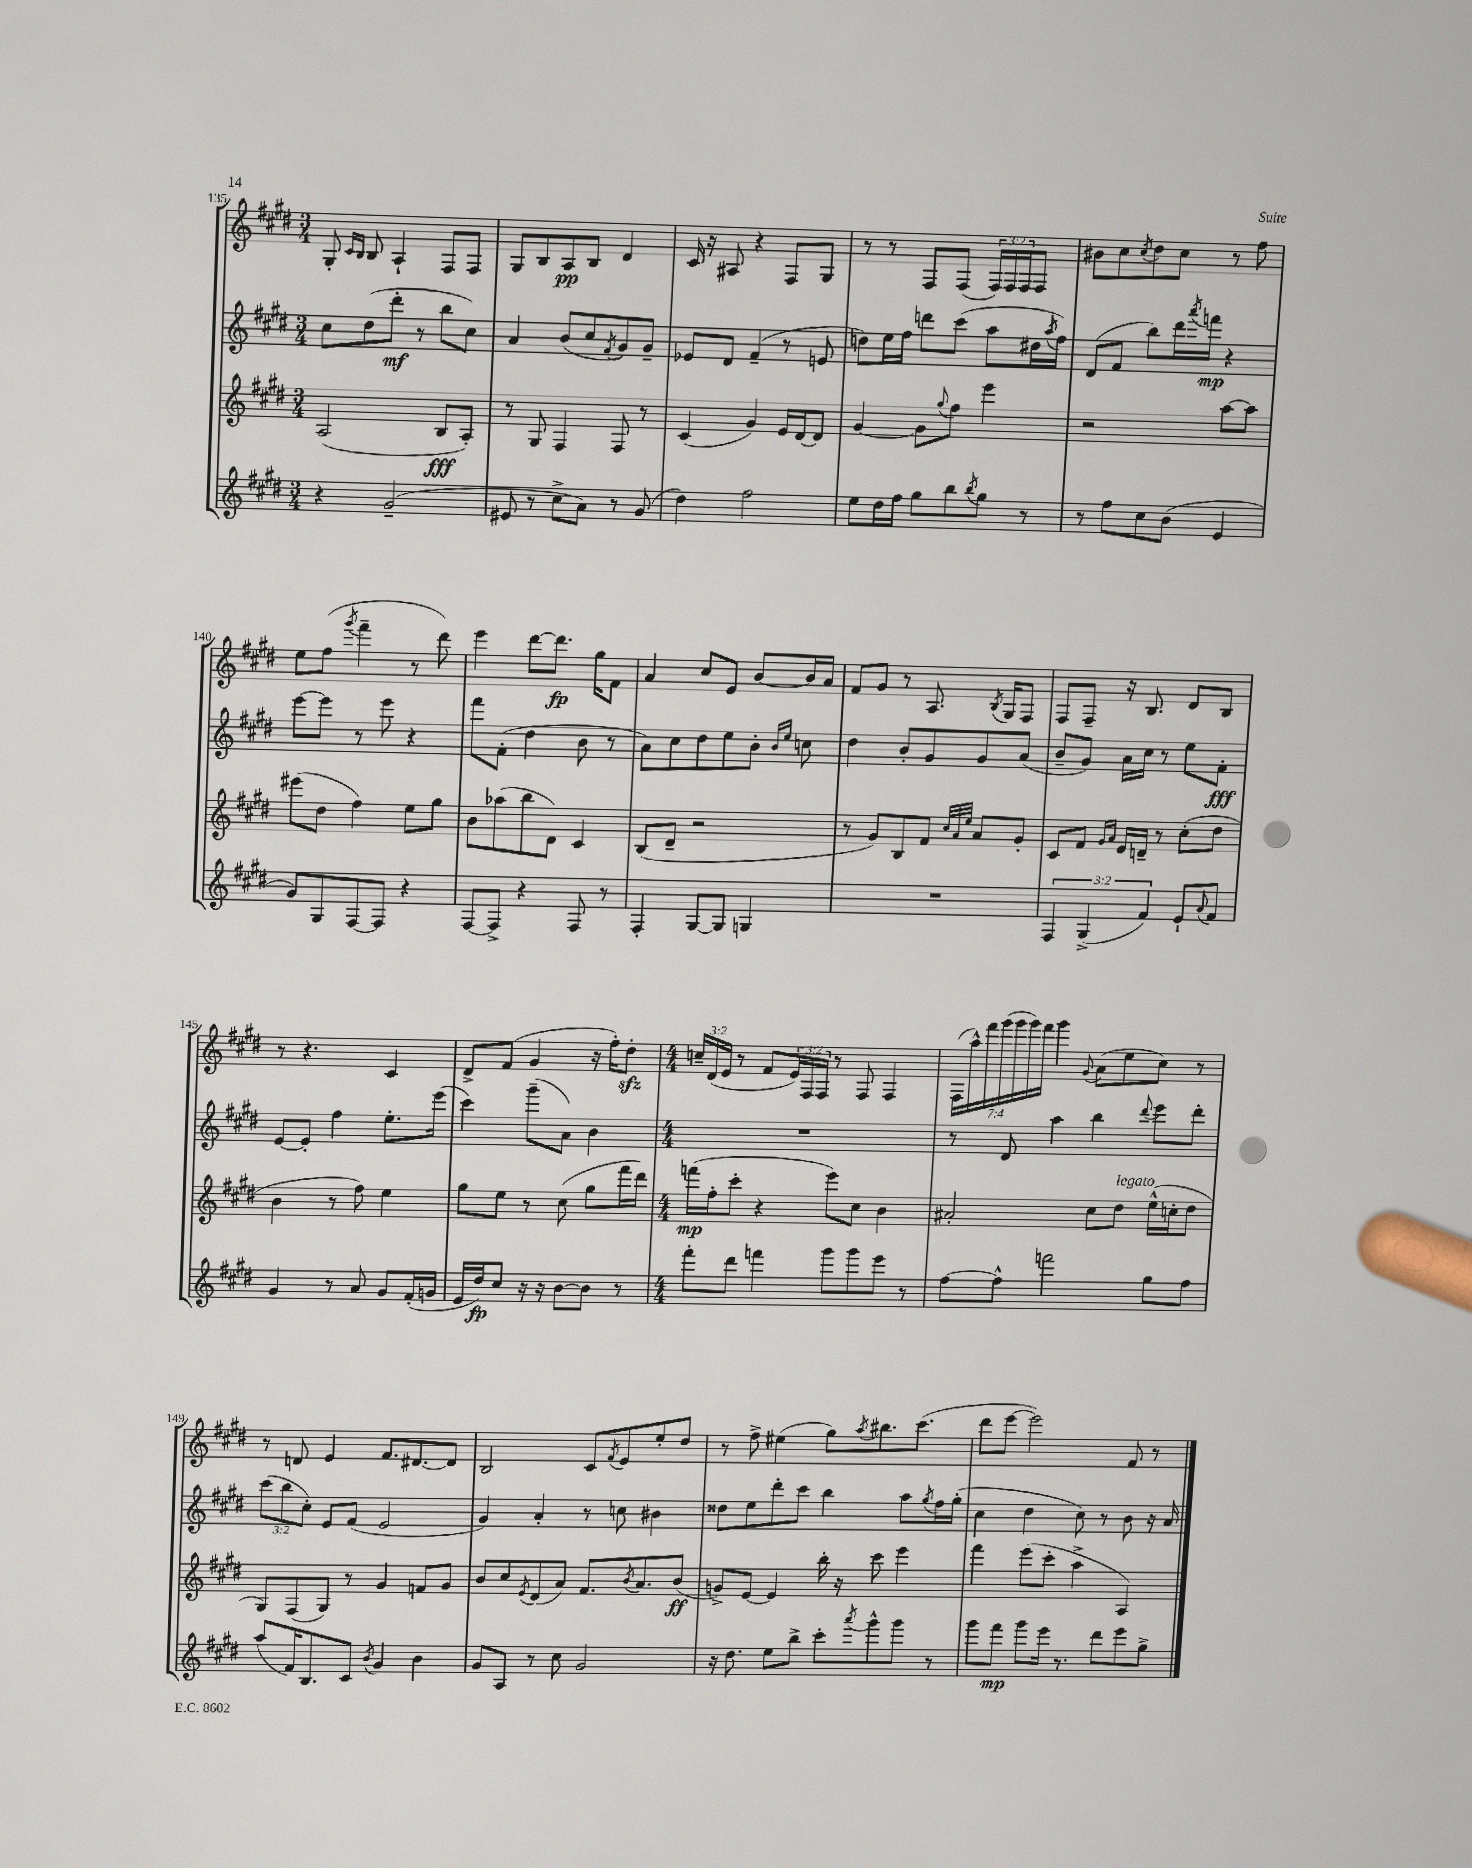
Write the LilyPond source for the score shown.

<<
\new StaffGroup <<
\new Staff = "s0" {
    \clef treble \key e \major \numericTimeSignature \time 3/4 \override Staff.TupletNumber.text = #tuplet-number::calc-fraction-text
    gis8-. \grace { cis'16 b16 } b8 a4-! fis8 fis8 |
    gis8 b8 a8\pp b8 dis'4 |
    cis'16 r16 ais8 r4 fis8 gis8 |
    r8 r8 fis8 fis8( \tuplet 3/2 { fis16) fis16 fis16 } fis8 |
    bis'8 cis''8 \acciaccatura { cis''8 } dis''8 cis''8 r8 fis''8 |
    e''8 fis''8( \acciaccatura { gis'''8 } fis'''4-- r8 dis'''8) |
    e'''4 dis'''8~ dis'''8.\fp gis''16 fis'8 |
    a'4 cis''8 e'8 b'8~ b'16 a'16 |
    fis'8 gis'8 r8 a8. \acciaccatura { b8 } gis16 fis8 |
    fis8 fis8-- r16 b8. dis'8 b8 |
    r8 r4. cis'4 |
    dis'8-> fis'8( gis'4 r16 fis''16-.) dis''8-.\sfz |
    \numericTimeSignature \time 4/4 \tuplet 3/2 { c''16-- dis'16( e'16 } r8 fis'8 \tuplet 3/2 { e'16) fis16 fis16 } r8 fis8 fis4 |
    \tuplet 7/4 { fis16( a''16-^) fis'''16 gis'''16( gis'''16 gis'''16) fis'''16 } gis'''4 \appoggiatura { gis'8 } a'8( e''8 cis''8) r8 |
    r8 d'8 e'4 fis'8. dis'8.~ dis'8 |
    b2 cis'8 \acciaccatura { fis'8 } e'8 e''8-. dis''8 |
    r8 fis''8-> eis''4( gis''8) \acciaccatura { a''8 } bis''8. cis'''8.( |
    dis'''8 e'''8~ e'''2) fis'8 r8 \bar "|." |
}
\new Staff = "s1" {
    \clef treble \key e \major \numericTimeSignature \time 3/4 \override Staff.TupletNumber.text = #tuplet-number::calc-fraction-text
    cis''8 dis''8( dis'''8-.\mf r8 b''8 cis''8) |
    a'4 b'8( cis''8 \acciaccatura { fis'8 } gis'8) gis'8-- |
    ees'8 dis'8 fis'4--( r8 e'8 |
    d''8) e''16 fis''16 d'''8 cis'''8( a''8 dis''16 \acciaccatura { a''8 } fis''16) |
    dis'8( fis'8 b''8) dis'''16 \acciaccatura { a'''8 } f'''16\mp r4 |
    e'''8~ e'''8 r8 e'''8 r4 |
    fis'''8 fis'8-.( dis''4 b'8 r8 |
    a'8) cis''8 dis''8 e''8 b'8-. \grace { b'16 e''16 } c''8 |
    dis''4 b'8-. gis'8 gis'8 a'8( |
    b'8-- gis'8) a'16 cis''16 r8 e''8 fis'8-.\fff |
    e'8~ e'8-. fis''4 e''8.-. e'''16( |
    cis'''4) gis'''8--( a'8) b'4 |
    \numericTimeSignature \time 4/4 R1 |
    r8 dis'8 a''4 b''4 \appoggiatura { dis'''8 } e'''8 dis'''8-. |
    \tuplet 3/2 { cis'''8( b''8 cis''8-.) } e'8 fis'8( e'2 |
    gis'4) a'4-. r8 c''8 bis'4 |
    disis''8 e''8 dis'''8-. cis'''8 b''4 a''8 \acciaccatura { gis''8 } fis''16 gis''16-.( |
    cis''4 dis''4 cis''8) r8 b'8 r16 a'16 \bar "|." |
}
\new Staff = "s2" {
    \clef treble \key e \major \numericTimeSignature \time 3/4
    a2( b8\fff a8-.) |
    r8 gis8 fis4 fis8 r8 |
    cis'4( gis'4) e'16 dis'16~ dis'8 |
    gis'4~ gis'8 \appoggiatura { gis''8 } fis''8 e'''4 |
    r2 a''8~ a''8 |
    eis'''8( dis''8 fis''4) e''8 gis''8 |
    b'8 aes''8( b''8 dis'8) cis'4 |
    b8( dis'8-- r2 |
    r8 gis'8) b8 fis'8 \grace { cis''32 a'32 e''32 } a'8 gis'8-. |
    cis'8 fis'8 \grace { gis'16 a'16 } e'16 d'16-- r8 cis''8-.( dis''8 |
    b'4 r8 fis''8) e''4 |
    gis''8 e''8 r8 cis''8( gis''8 fis'''16 dis'''16) |
    \numericTimeSignature \time 4/4 f'''16\mp( fis''16-. cis'''8-. r4 e'''8) cis''8 b'4 |
    ais'2-. cis''8 dis''8^\markup { \italic "legato" } e''16-^( c''16-. dis''8 |
    gis8) fis8( gis8) r8 gis'4 f'8 gis'8 |
    b'8 cis''8 \acciaccatura { e'8 } dis'8( a'8) fis'8. \acciaccatura { b'8 } a'8. b'8\ff( |
    g'8->) e'8~ e'4 b''16-. r16 cis'''8 e'''4 |
    fis'''4 e'''8( cis'''8-. a''4-> a4) \bar "|." |
}
\new Staff = "s3" {
    \clef treble \key e \major \numericTimeSignature \time 3/4 \override Staff.TupletNumber.text = #tuplet-number::calc-fraction-text
    r4 gis'2--( |
    eis'8 r8 cis''8-> a'8) r8 gis'8( |
    dis''4) fis''2 |
    e''8 dis''16 fis''16 gis''8 b''8 \acciaccatura { b''8 } gis''8 r8 |
    r8 fis''8 cis''8 b'8( e'4 |
    gis'8) gis8 fis8~ fis8 r4 |
    fis8~ fis8-> r4 fis8 r8 |
    fis4-. gis8~ gis8 g4 |
    R2. |
    \tuplet 3/2 { fis4 gis4->( fis'4) } e'8-! \appoggiatura { a'8 } fis'8 |
    gis'4 r8 a'8 gis'8 fis'16-.( g'16 |
    e'16 dis''16\fp) cis''8 r16 r16 b'8~ b'8 r8 |
    \numericTimeSignature \time 4/4 fis'''8-. dis'''8 f'''4 gis'''8 gis'''8 e'''8 r8 |
    fis''8~ fis''8-^ f'''2 gis''8 fis''8 |
    a''8( fis'16) b8. cis'8 \acciaccatura { b'8 } gis'4 b'4 |
    gis'8 a8 r8 cis''8 gis'2 |
    r16 dis''8. e''8 b''8-> cis'''8-. \acciaccatura { a'''8 } gis'''8-^ gis'''8 r8 |
    gis'''8 fis'''8\mp gis'''8 e'''16 r8. dis'''8 e'''8 gis''8-> \bar "|." |
}
>>
>>
\layout { \context { \Score currentBarNumber = #135 } }
